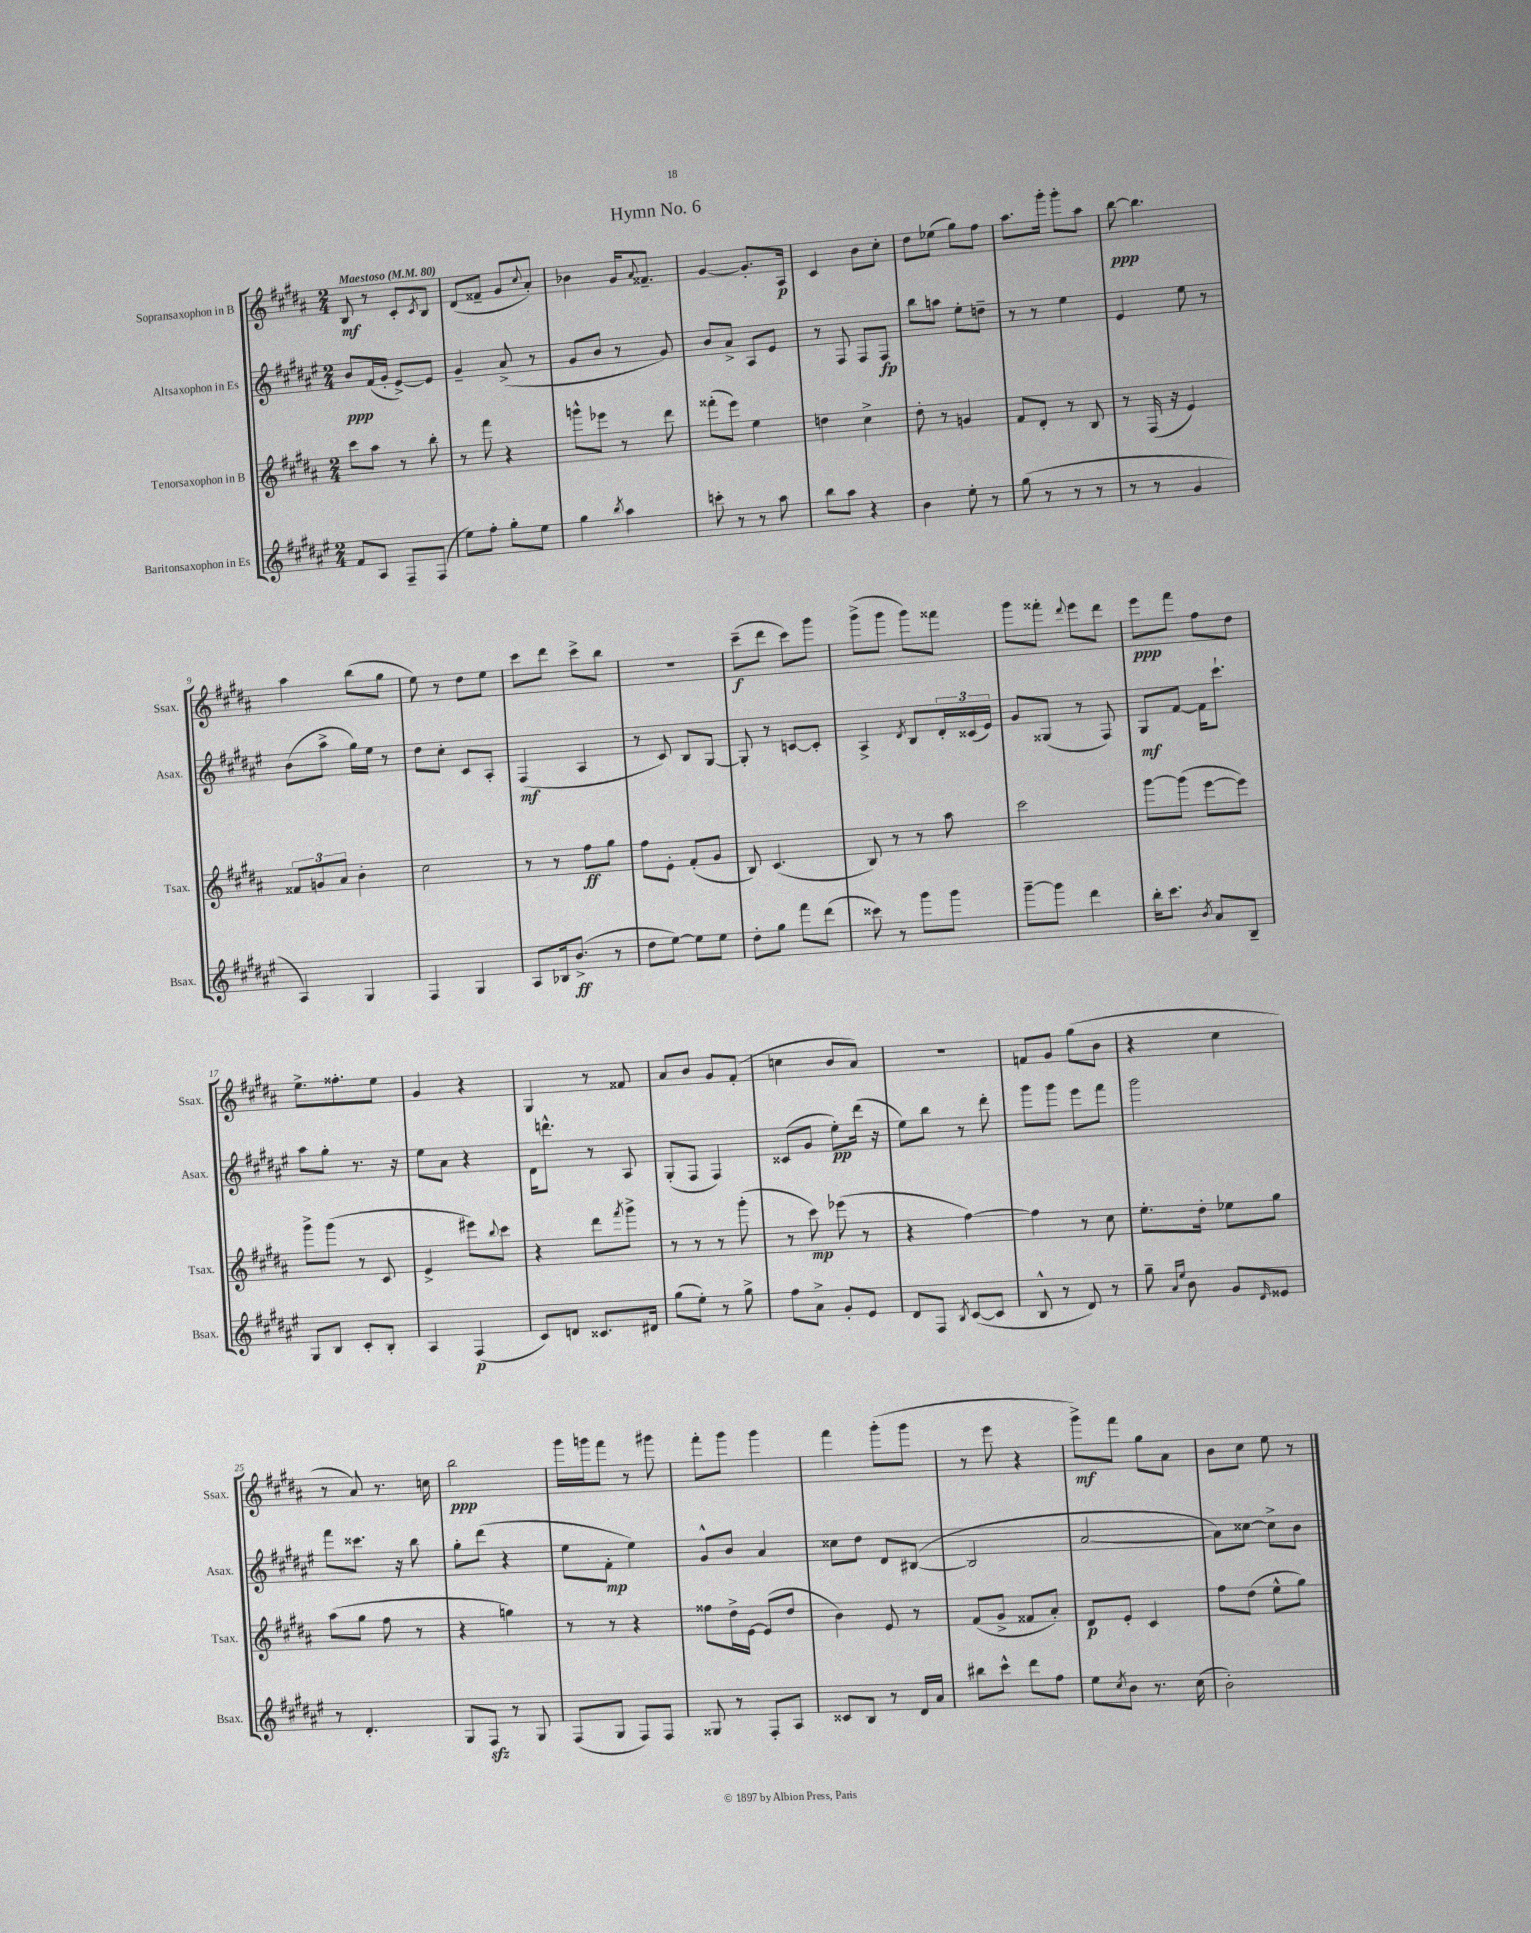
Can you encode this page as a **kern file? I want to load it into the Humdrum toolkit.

**kern	**kern	**kern	**kern
*staff4	*staff3	*staff2	*staff1
*clefG2	*clefG2	*clefG2	*clefG2
*k[f#c#g#d#a#e#]	*k[f#c#g#d#a#]	*k[f#c#g#d#a#e#]	*k[f#c#g#d#a#]
*M2/4	*M2/4	*M2/4	*M2/4
*MM80	*MM80	*MM80	*MM80
8f#/L	8ccc#\L	8b/L	8B/
8A#/J	8aa#\J	(16f#/L	8r
.	.	16g#'/JJ	.
8F#~/L	8r	[8e#^/L)	8c#'/L
.	.	.	8qc#/
(8F#/J	8bb'\	8e#/]J	8B/J
=	=	=	=
8ee#\L)	8r	4g#~/	(8d#/L
8ff#'\J	8fff#\	.	8f##~/J
8gg#'\L	4r	(8a#^/	8g#/L
.	.	.	8qqcc#/
8ee#\J	.	8r	8a#'/J)
=	=	=	=
4gg#\	8ggg^^\L	8g#/L	4b-\
.	8eee-\J	8b/J	.
8qbb/	.	.	.
4aa#\	8r	8r	16g#/LK
.	.	.	8qqa#/
.	.	.	8.f##~/J
.	8ddd#\	8g#/)	.
=	=	=	=
8ccc'\	(8fff##'\L	8b/L	[4g#/
8r	8eee\J)	8a#^/J	.
8r	4ee\	8A#/L	8.g#'/]L
8aa#\	.	8e#/J	.
.	.	.	16A#/Jk
=	=	=	=
8bb\L	4dd\	8r	4c#/
8aa#\J	.	8F#/	.
4r	4cc#^\	8F#/L	8b\L
.	.	8F#/J	8cc#'\J
=	=	=	=
4b\	8dd#'\	8bb\L	8dd#\L
.	8r	8aa\J	(8ee-\J
8ee#'\	4g/	8ee#'\L	8gg#\L)
8r	.	8dd~\J	8ff#\J
=	=	=	=
(8gg#\	8f#/L	8r	8.aa#\L
8r	8d#'/J	8r	.
.	.	.	16ggg#'\Jk
8r	8r	4ee#\	8ggg#'\L
8r	8B/	.	8aa#\J
=	=	=	=
8r	8r	4e#/	[8bb\
8r	(16F#/	.	4.bb\]
.	16r	.	.
4g#/	4e/)	8ee#\	.
.	.	8r	.
=	=	=	=
4A#/)	12f##/L	(8b\L	4aa#\
.	12g/	.	.
.	.	8aa#^\J	.
.	12a#/J	.	.
4G#/	4b'\	16gg#\LL)	(8bb\L
.	.	16ee#\JJ	.
.	.	8r	8gg#\J
=	=	=	=
4F#/	2cc#\	8dd#\L	8ee\)
.	.	8cc#'\J	8r
4G#/	.	8c#/L	8dd#\L
.	.	8A#'/J	8ee\J
=	=	=	=
8A#/L	8r	(4F#/	8ccc#\L
16B-/k	8r	.	8ddd#\J
(8.b^/J	.	.	.
.	8ff#\L	4A#/	8ccc#^\L
8r	8gg#\J	.	8bb\J
=	=	=	=
8dd#\L	8ff#\L	8r	2r
[8ee#\J)	8e'\J	8c#/)	.
8ee#\]L	(8f#'/L	8B/L	.
8ee#\J	8g#/J	[8G#/J	.
=	=	=	=
8dd#'\L	8B/)	8G#'/]	(8ccc#~\L
8gg#\J	(4.c#/	8r	8ddd#\J
8fff#\L	.	[8c/L	8ccc#\L)
(8ddd#\J	.	8c'/]J	8ggg#\J
=	=	=	=
8ccc##\)	8B/)	4A#^/	(8ggg#^\L
8r	8r	.	8ggg#\J
.	.	8qd#/	.
8ggg#\L	8r	8B/L	8ggg#\L)
8ggg#\J	8aa#\	24d#'/L	8fff##\J
.	.	(24c##/	.
.	.	24e#/JJ)	.
=	=	=	=
[8ggg#~\L	2ccc#\	8g#/L	8ggg#\L
8ggg#\]J	.	(8G##/J	8fff##'\J
.	.	.	8qqddd#/
4ddd#\	.	8r	8eee\L
.	.	8F#/)	8ddd#\J
=	=	=	=
16bb'\LK	[8ggg#\L	8G#/L	8eee\L
8.ccc#\J	.	.	.
.	(8ggg#\]J	[8f#/J	8fff#\J
8qb/	.	.	.
8a#/L	[8eee\L	16f#\]LK	8ff#\L
.	.	8.ccc#`\J	.
8B~/J	8eee\]J)	.	8dd#\J
=	=	=	=
8G#/L	8ggg#^\L	8aa#\L	8.ee^\L
8B/J	(8ggg#\J	8gg#'\J	.
.	.	.	8.ff##'\
8c#'/L	8r	8.r	.
8B'/J	8c#/	.	8ee\J
.	.	16r	.
=	=	=	=
4A#/	4e^/	8ee#\L	4g#/
.	.	8a#\J	.
(4F#/	8eee#\L)	4r	4r
.	8qqbb/	.	.
.	8ccc#\J	.	.
=	=	=	=
8c#/L)	4r	16d#\LK	4G#/
.	.	8.ddd^^\J	.
8d/J	.	.	.
8.c##/L	8ddd#\L	8r	8r
.	8qfff#/	.	.
.	8ggg#^\J	8A#/	8f##/
16d#/Jk	.	.	.
=	=	=	=
(8gg#\L	8r	(8G#'/L	8a#/L
8ee#'\J)	8r	8F#/J	8b/J
8r	8r	4F#/)	8g#/L
8gg#^\	(8ggg#'\	.	(8f#'/J
=	=	=	=
8ff#\L	8r	(8c##/L	4cc\
8a#^\J	8ccc#\)	8g#/J	.
8g#'/L	(8eee-\	8ee#'\L)	8b/L
8e#/J	8r	(16ddd#\Jk	8a#/J)
.	.	16r	.
=	=	=	=
8d#/L	4r	8ee#\L)	2r
8F#/J	.	8bb\J	.
8qB/	.	.	.
([8c#/L	[4ff#\)	8r	.
8c#/]J	.	8ddd#'\	.
=	=	=	=
8B^^/	4ff#\]	8ggg#\L	8f/L
8r	.	8ggg#\J	8g#/J
8d#/)	8r	8eee#\L	(8gg#\L
8r	8cc#\	8fff#\J	8b\J
=	=	=	=
8gg#~\	8.ee'\L	2ggg#\	4r
16qqa#/LL	.	.	.
16qqee#/JJ	.	.	.
8b\	.	.	.
.	16dd#'\Jk	.	.
8g#/L	8ee-\L	.	4cc#\
16qqd#/	.	.	.
8e##/J	8gg#\J	.	.
=	=	=	=
8r	(8aa#\L	8fff#\L	8r
4.d#'/	8gg#\J	8.ccc##\J	8a#/)
.	8ff#\	.	8.r
.	.	16r	.
.	8r	8bb\	.
.	.	.	16cc\
=	=	=	=
8G#/L	4r	8gg#'\L	2bb\
8F#/J	.	(8ddd#\J	.
8r	4gg\)	4r	.
8G#/	.	.	.
=	=	=	=
(8F#/L	8r	8ee#\L	16ggg#\LL
.	.	.	16ggg\J
8G#/J	8r	8f#'\J	8fff#\J
8F#/L)	4r	4ee#\)	8r
8F#/J	.	.	8ggg#\
=	=	=	=
8G##/	8ff##\L	8g#^^/L	8fff#'\L
8r	16dd#^\L	8b/J	8ggg#\J
.	[16e\JJ	.	.
8F#'/L	(8e/]L	4a#/	4ggg#\
8A#/J	8dd#/J	.	.
=	=	=	=
8c##/L	4b\)	8cc##\L	4fff#\
8B/J	.	8dd#\J	.
8r	8e/	8d#/L	(8ggg#'\L
16d#/LL	8r	([8B#/J	8ggg#\J
16a#/JJ	.	.	.
=	=	=	=
8bb#\L	(8f#/L	2B#/]	8r
8ccc#^^\J	8g#^/J	.	8eee\
8ddd#\L	8f##/L	.	4r
8ff#\J	8a#'/J)	.	.
=	=	=	=
8ee#\L	8d#/L	[2a#/	8ggg#^\L)
8qcc#/	.	.	.
8b\J	8e'/J	.	8fff#\J
8.r	4c#/	.	8gg#\L
.	.	.	8a#\J
(16cc#\	.	.	.
=	=	=	=
2b'\)	8ff#\L	8a#\]L)	8b\L
.	(8dd#\J	[8cc##\J	8cc#\J
.	8ee^^\L	8cc##^\]L	8ee\
.	8gg#\J)	8b\J	8r
==	==	==	==
*-	*-	*-	*-
